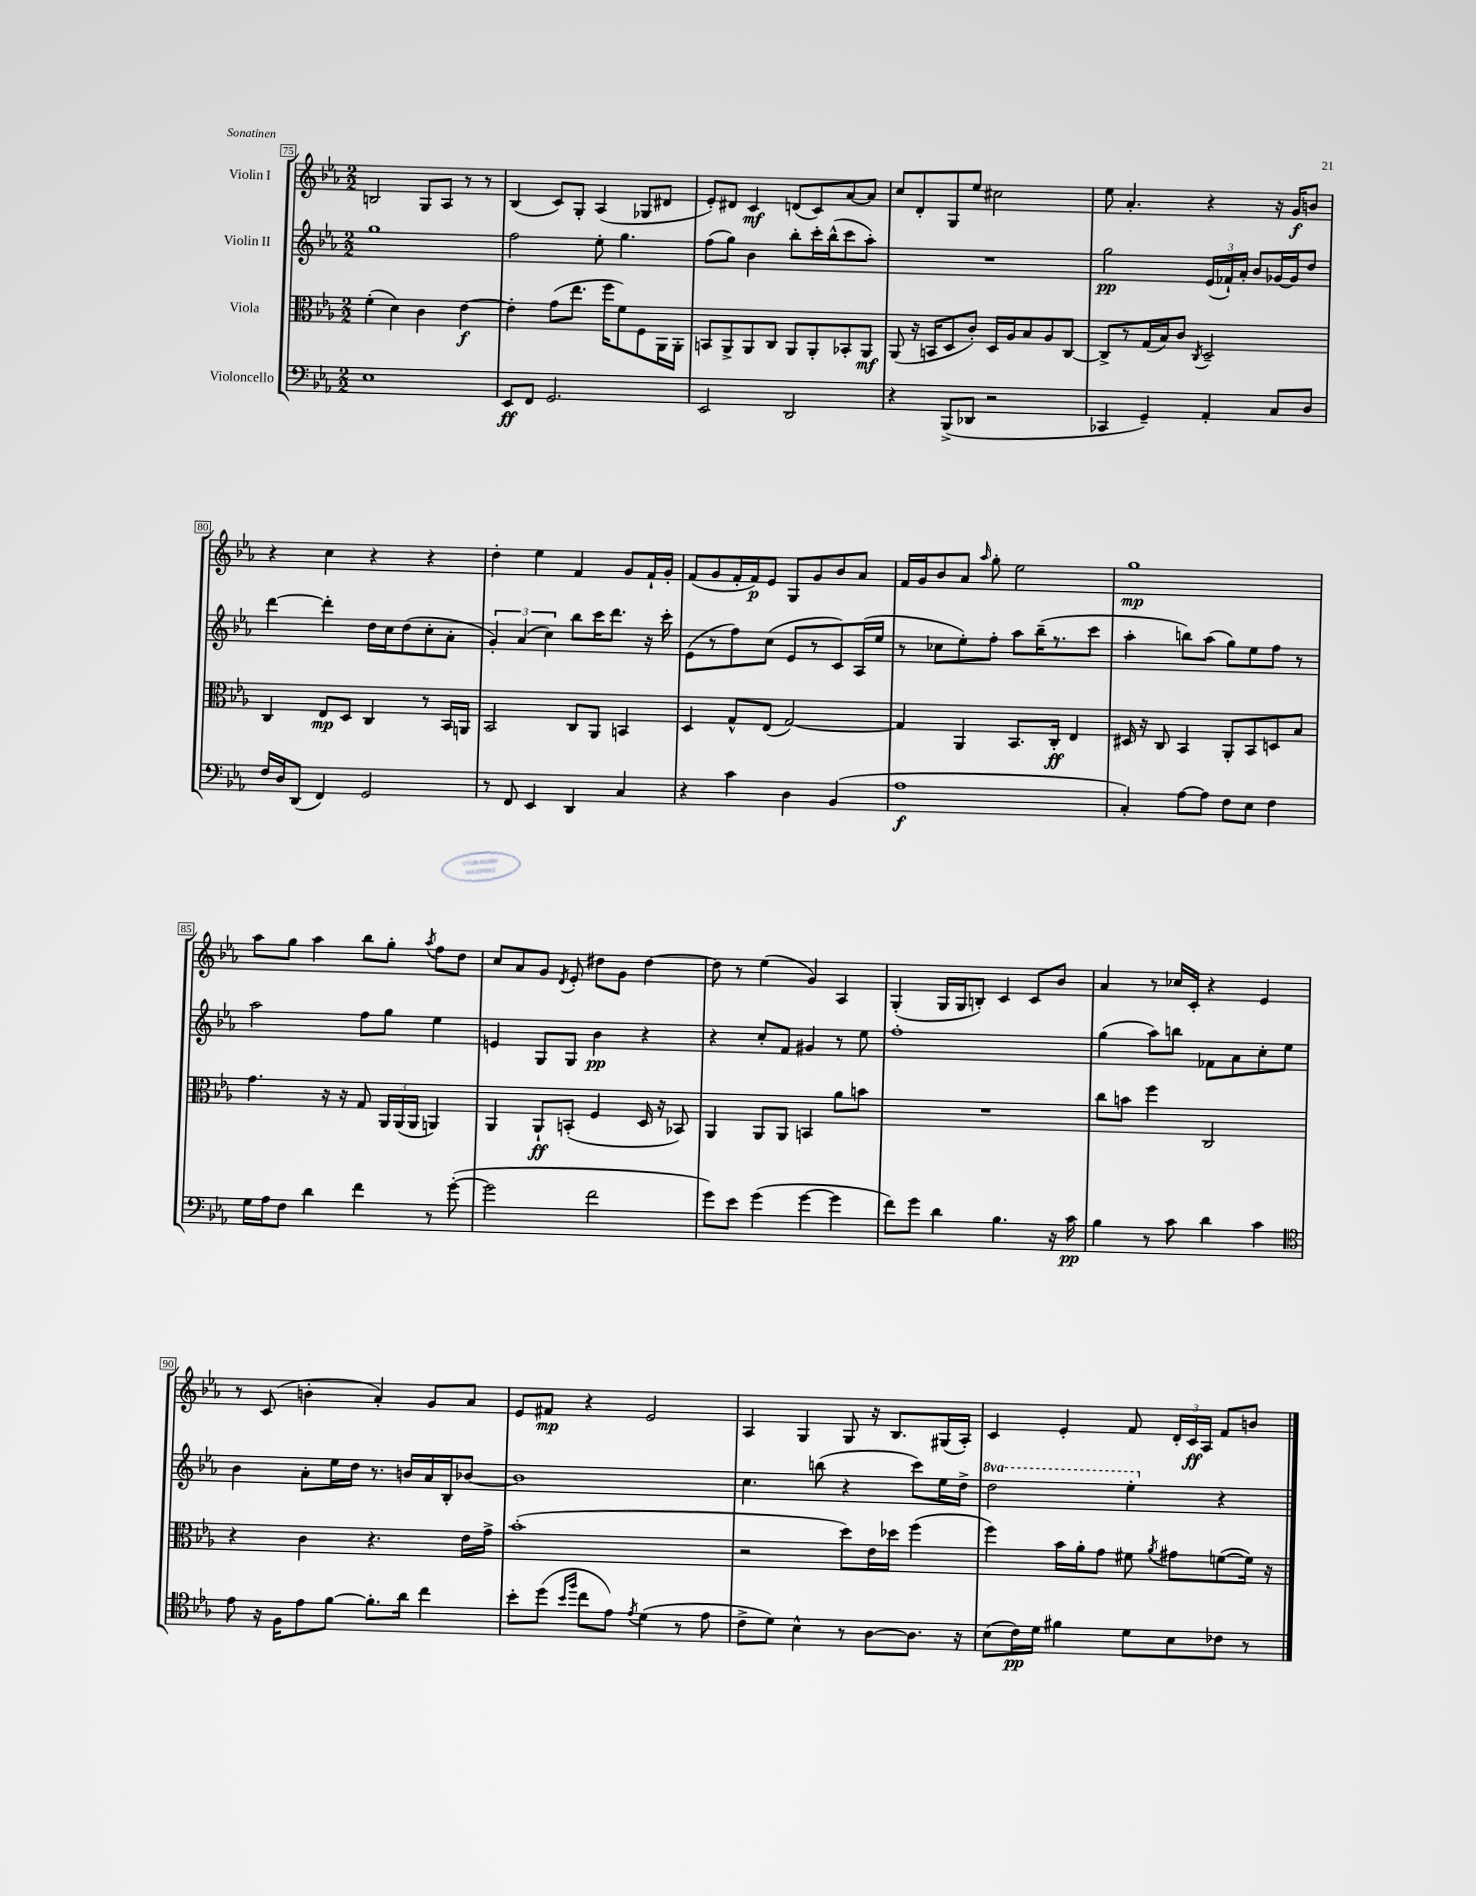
<<
\new StaffGroup <<
\new Staff = "s0" \with { instrumentName = "Violin I" } {
    \clef treble \key ees \major \numericTimeSignature \time 2/2
    \autoBeamOff b2 g8[ aes8] r8 r8 |
    bes4( c'8[) g8]-. aes4( ges8[ dis'8] |
    ees'8[-.) dis'8] c'4\mf d'8[( c'8) aes'8~ aes'8] |
    c''8[ d'8-. g8 ees''8] cis''2 |
    ees''8 aes'4.-. r4 r16 g'16[\f b'8] |
    r4 c''4 r4 r4 |
    d''4-. ees''4 f'4 g'8[ f'16-! g'16]-. |
    f'8[( g'8 f'16-. f'16\p) ees'8] g8[ g'8 bes'8 aes'8] |
    f'16[ g'16 bes'8 aes'8] \grace { aes''16 } g''8-. ees''2 |
    g''1\mp |
    aes''8[ g''8] aes''4 bes''8[ g''8]-. \acciaccatura { aes''8 } f''8[ d''8] |
    c''8[ aes'8 g'8] \acciaccatura { d'8 } ees'8-. dis''8[ g'8] dis''4~ |
    dis''8 r8 ees''4( g'4) aes4 |
    g4-.( g16[ g16 b8]-.) c'4 c'8[ bes'8] |
    aes'4 r8 ces''16[ c'16]-. r4 ees'4 |
    r8 c'8( b'4-. aes'4-.) g'8[ aes'8] |
    ees'8[ fis'8]\mp r4 ees'2 |
    aes4 g4 g8 r16 bes8.[ gis16( aes16]-.) |
    c'4 ees'4-. f'8 \tuplet 3/2 { d'16[-. c'16\ff aes16] } f'8[ b'8] \bar "|." |
}
\new Staff = "s1" \with { instrumentName = "Violin II" } {
    \clef treble \key ees \major \numericTimeSignature \time 2/2 \set Staff.ottavationMarkups = #ottavation-simple-ordinals
    \autoBeamOff g''1 |
    f''2 ees''8-. g''4. |
    f''8[( g''8]) bes'4 bes''8[-. c'''16-. bes''16-^( c'''8 aes''8]-.) |
    R1 |
    g''2\pp \tuplet 3/2 { ees'16[( fes'16-!) aes'16]-. } bes'8[ ges'16~ ges'16 d''8] |
    d'''4~ d'''4-. d''16[ c''16 d''8( c''8-. aes'8]-. |
    \tuplet 3/2 { g'4-.) aes'4( c''4) } bes''8[ c'''16 d'''8.] r16 c'''16-. |
    ees'8[( r8 f''8) c''8]( ees'8[ r8 c'8) aes16( ees''16] |
    r8 ces''8[ ees''8-.) f''8]-. aes''8[ bes''16--( r8. c'''8] |
    aes''4-. b''8[) aes''8]( g''8[) ees''8 f''8] r8 |
    aes''2 f''8[ g''8] ees''4 |
    e'4 g8[ g8] bes'4\pp r4 |
    r4 c''8[-. f'8] gis'4 r8 ees''8 |
    f''1-. |
    g''4( aes''8[) b''8] fes'8[ aes'8 c''8-. ees''8] |
    bes'4 aes'8[-. ees''16 d''16] r8. b'16[ aes'16 bes16-. bes'8]~ |
    bes'1 |
    c''4. b''8( r4 c'''8[) ees''16 d''16]-> |
    \ottava #1 d'''2 ees'''4-. \ottava #0 r4 \bar "|." |
}
\new Staff = "s2" \with { instrumentName = "Viola" } {
    \clef alto \key ees \major \numericTimeSignature \time 2/2
    \autoBeamOff f'4-.( d'4) c'4 ees'4~\f |
    ees'4-. g'8[( ees''8.] f''16[ f'8) f8 aes,16 aes,16]-. |
    b,8[ aes,8-> aes,8 c8] aes,8[ aes,8-. bes,8-. aes,8]\mf |
    aes,8( r16 b,16[ d8 c'8]-.) d16[ aes16 bes8 aes8 c8]~ |
    c8[-> r8 g16( bes16) c'8] \acciaccatura { c8 } d2-- |
    c4 ees8[\mp d8] c4 r8 bes,16[ a,16] |
    bes,2 c8[ aes,8] b,4 |
    d4 g8[-^ ees8]( g2~) |
    g4 aes,4 bes,8.[ c16]-.\ff ees4 |
    dis16 r16 c8 bes,4 aes,8[-. bes,8 d8 bes8] |
    g'4. r16 r16 g8 \tuplet 3/2 { aes,16[ aes,16( aes,16] } a,4) |
    aes,4 aes,8[-!\ff b,8]-.( f4 d16 r16 bes,8) |
    aes,4 aes,8[ aes,8] b,4 aes'8[ b'8] |
    R1 |
    c''8[ b'8] f''4 c2 |
    r4 c'4 r4. ees'16[ g'16]-> |
    bes'1-.( |
    r2 d''8[) ees'16 des''16] f''4( |
    f''4) bes'16[ aes'16-. g'8] fis'8 \acciaccatura { aes'8 } gis'8[ f'8~( f'16]) r16 \bar "|." |
}
\new Staff = "s3" \with { instrumentName = "Violoncello" } {
    \clef bass \key ees \major \numericTimeSignature \time 2/2
    \autoBeamOff ees1 |
    ees,8[\ff f,8] g,2. |
    ees,2 d,2 |
    r4 bes,,8[->( des,8] r2 |
    ces,4 g,4--) aes,4-. c8[ d8] |
    f16[ d16 d,8]( f,4) g,2 |
    r8 f,8 ees,4 d,4 c4 |
    r4 c'4 d4 bes,4( |
    aes1\f |
    c4-.) aes8[~ aes8] f8[ ees8] f4 |
    g16[ aes16 f8] d'4 f'4 r8 g'8~-.( |
    g'2 f'2 |
    g'8[) ees'8] g'4( g'4~ g'4 |
    f'8[) g'8] d'4 bes4. r16 c'16\pp |
    bes4 r8 c'8 d'4 c'4 |
    \clef tenor ees'8 r16 f16[ ees'8 f'8]~ f'8.[-. aes'16] c''4 |
    bes'8[-. d''8]( \grace { bes'16[ f''16] } c''8[ ees'8]) \acciaccatura { ees'8 } d'4( r8 ees'8 |
    c'8[-> d'8]) bes4-^ r8 aes8[~ aes8.] r16 |
    bes8[( c'16\pp) d'16] fis'4 d'8[ bes8 ces'8] r8 \bar "|." |
}
>>
>>
\layout { \context { \Score currentBarNumber = #75 \override BarNumber.stencil = #(make-stencil-boxer 0.1 0.3 ly:text-interface::print) } }
